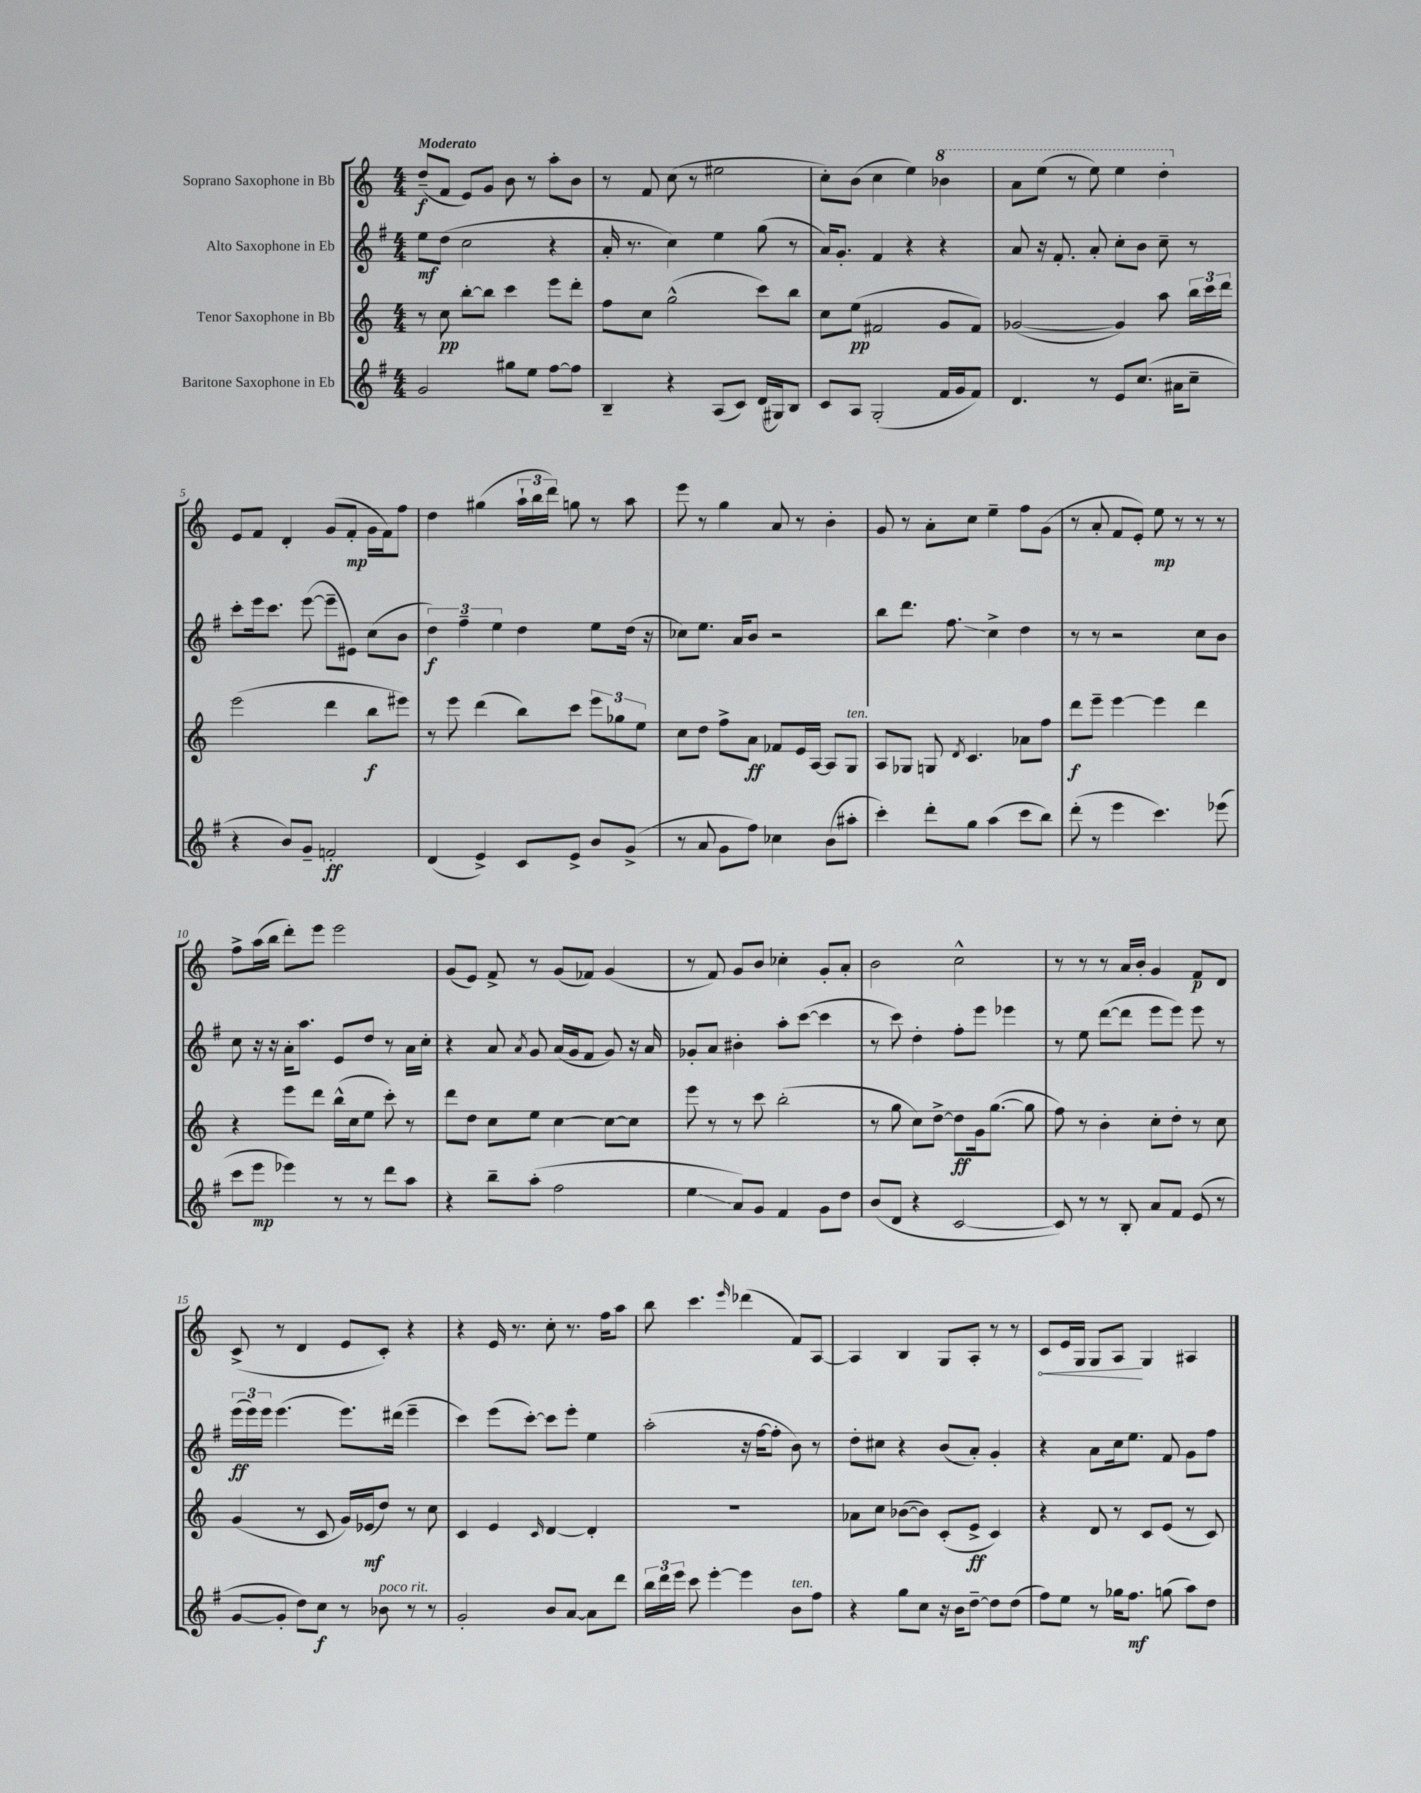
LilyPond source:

<<
\new StaffGroup <<
\new Staff = "s0" \with { instrumentName = "Soprano Saxophone in Bb" } {
    \clef treble \key c \major \numericTimeSignature \time 4/4 \tempo "Moderato"
    \autoBeamOff d''8[--\f( f'8] e'8[) g'8] b'8 r8 a''8[-. b'8] |
    r8 f'8 c''8( r8 eis''2 |
    c''8[-.) b'8]( c''4 e''4) \ottava #1 bes''4 |
    a''8[ e'''8]( r8 e'''8) e'''4 d'''4-. \ottava #0 |
    e'8[ f'8] d'4-. g'8[( f'8]-.\mp g'16[ f'16) f''8] |
    d''4 gis''4( \tuplet 3/2 { a''16[-! b''16 d'''16]) } g''8 r8 a''8 |
    e'''8 r8 g''4 a'8 r8 b'4-. |
    g'8 r8 a'8[-. c''8] e''4-- f''8[ g'8]( |
    r8 a'8-. f'8[ e'8]-.) e''8\mp r8 r8 r8 |
    f''8[-> a''16( b''16] d'''8[-.) e'''8] e'''2 |
    g'8[( e'8]) f'8-> r8 g'8[( fes'8]) g'4( |
    r8 f'8) g'8[ b'8] ces''4-. g'8[-. a'8]-. |
    b'2 c''2-^ |
    r8 r8 r8 a'16[ b'16]-. g'4 f'8[\p d'8] |
    c'8->( r8 d'4 e'8[ c'8]-.) r4 |
    r4 e'16 r8. c''8-. r8. f''16[ a''8] |
    b''8 c'''4. \grace { e'''16 } des'''4( f'8[) a8]~ |
    a4 b4 g8[ a8]-. r8 r8 |
    \once \override Hairpin.circled-tip = ##t c'8[\< e'16 g16] g8[ a8]\! g4 ais4 \bar "|." |
}
\new Staff = "s1" \with { instrumentName = "Alto Saxophone in Eb" } {
    \clef treble \key g \major \numericTimeSignature \time 4/4
    \autoBeamOff e''8[\mf d''8]( c''2 r4 |
    a'16-. r8. c''4) e''4 g''8( r8 |
    a'16[) g'8.]-. fis'4 r4 r4 |
    a'8 r16 fis'8.-. a'8-. c''8[-. b'8] c''8-- r8 |
    c'''8[-. e'''16 c'''8.] e'''8~( e'''8[-- eis'8]) c''8[( b'8] |
    \tuplet 3/2 { d''4\f) fis''4-- e''4 } d''4 e''8[ d''16]( r16 |
    ces''8[) e''8.] a'16[ b'8] r2 |
    b''8[ d'''8.] fis''8.\glissando c''4-> d''4 |
    r8 r8 r2 c''8[ b'8] |
    c''8 r16 r16 a'16[-. a''8.] e'8[ d''8] r8 a'16[ c''16]-. |
    r4 a'8 \acciaccatura { a'8 } g'8 a'16[( g'16 fis'8] g'8) r16 a'16 |
    ges'8[-. a'8] bis'4-. a''8[-. c'''8]~( c'''4 |
    r8 c'''8) d''4-. fis''8[-. e'''8] ees'''4 |
    r8 e''8 d'''8[~( d'''8] e'''8[ e'''8]) e'''8 r8 |
    \tuplet 3/2 { e'''16[\ff( e'''16) e'''16] } e'''4.( e'''8.[) dis'''16]( e'''4-- |
    c'''4) e'''8[( c'''8]~-.) c'''8[ e'''8]-. e''4 |
    a''2-.( r16 fis''16[~ fis''8]-. b'8) r8 |
    d''8[-. cis''8] r4 b'8[( a'8]-.) g'4-. |
    r4 a'8[ c''16 e''8.] fis'8 g'8[ fis''8] \bar "|." |
}
\new Staff = "s2" \with { instrumentName = "Tenor Saxophone in Bb" } {
    \clef treble \key c \major \numericTimeSignature \time 4/4
    \autoBeamOff r8 c''8\pp b''8[~-. b''8] c'''4 e'''8[ d'''8]-. |
    f''8[ c''8] g''2-^( c'''8[) b''8] |
    c''8[ e''8]\pp( fis'2 g'8[ fis'8]) |
    ges'2~( ges'4) a''8 \tuplet 3/2 { b''16[ c'''16 d'''16] } |
    e'''2( d'''4 b''8[\f eis'''8]) |
    r8 e'''8 d'''4( b''8[) c'''8] \tuplet 3/2 { e'''8[ ges''8 e''8] } |
    c''8[ d''8] f''8[-> a'8]\ff fes'8[ e'16 a16]~ a8[ g8]^\markup { \italic "ten." } |
    a8[ ges8] g8 \acciaccatura { d'8 } c'4. aes'8[ f''8] |
    d'''8[\f e'''8]-- e'''4~ e'''4 d'''4 |
    r4 e'''8[ d'''8] b''16[-^( c''16 e''8] c'''8-.) r8 |
    d'''8[ d''8] c''8[ e''8] c''4~ c''8[~ c''8] |
    e'''8 r8 r8 c'''8 b''2-.( |
    r8 g''8 c''8[) d''8]~-> d''8[\ff g'16 g''8.]~( g''8 |
    f''8) r8 b'4-. c''8[-. d''8]-. r8 c''8 |
    g'4( r8 c'8 g'16[) ees'16\mf( d''8]) r8 c''8 |
    c'4 e'4 \grace { c'16 } d'4~ d'4-. |
    R1 |
    aes'8[ c''8] bes'8[~( bes'8]) c'8[-.( e'8]->\ff c'4) |
    r4 d'8 r8 c'8[ e'8]( r8 c'8) \bar "|." |
}
\new Staff = "s3" \with { instrumentName = "Baritone Saxophone in Eb" } {
    \clef treble \key g \major \numericTimeSignature \time 4/4
    \autoBeamOff g'2 gis''8[ e''8] fis''8[~ fis''8] |
    b4-- r4 a8[( c'8]) d'16[( gis16) b8] |
    c'8[ a8] g2-.( fis'16[ g'16 fis'8]) |
    d'4. r8 e'8[ c''8.]( ais'16[ c''8]-- |
    r4 b'8[) g'8]-- f'2-.\ff |
    d'4( e'4->) c'8[ e'8]-> b'8[ g'8]->( |
    r8 a'8 g'8[ fis''8]) ces''4 b'8[( ais''8]-. |
    c'''4-.) d'''8[-. g''8] a''4( c'''8[ b''8]) |
    d'''8-.( r8 e'''4 c'''4.) ees'''8( |
    c'''8[ e'''8]\mp ees'''4) r8 r8 d'''8[ a''8] |
    r4 b''8[-- a''8]-.( fis''2 |
    e''4\glissando a'8[) g'8] fis'4 g'8[ d''8] |
    b'8[( d'8] r4 c'2~ |
    c'8) r8 r8 b8-. a'8[ fis'8] e'8( r8 |
    g'8[~ g'8]-. d''8[) c''8]\f r8 bes'8^\markup { \italic "poco rit." } r8 r8 |
    g'2-. b'8[ a'8]~ a'8[ d'''8] |
    \tuplet 3/2 { b''16[ d'''16 e'''16] } c'''8 e'''4~-. e'''4 b'8[^\markup { \italic "ten." } fis''8] |
    r4 g''8[ c''8] r16 b'16[ d''8]~-- d''8[ d''8]( |
    fis''8[) e''8] r8 ges''16[ fis''8.]\mf g''8( a''8[) d''8] \bar "|." |
}
>>
>>
